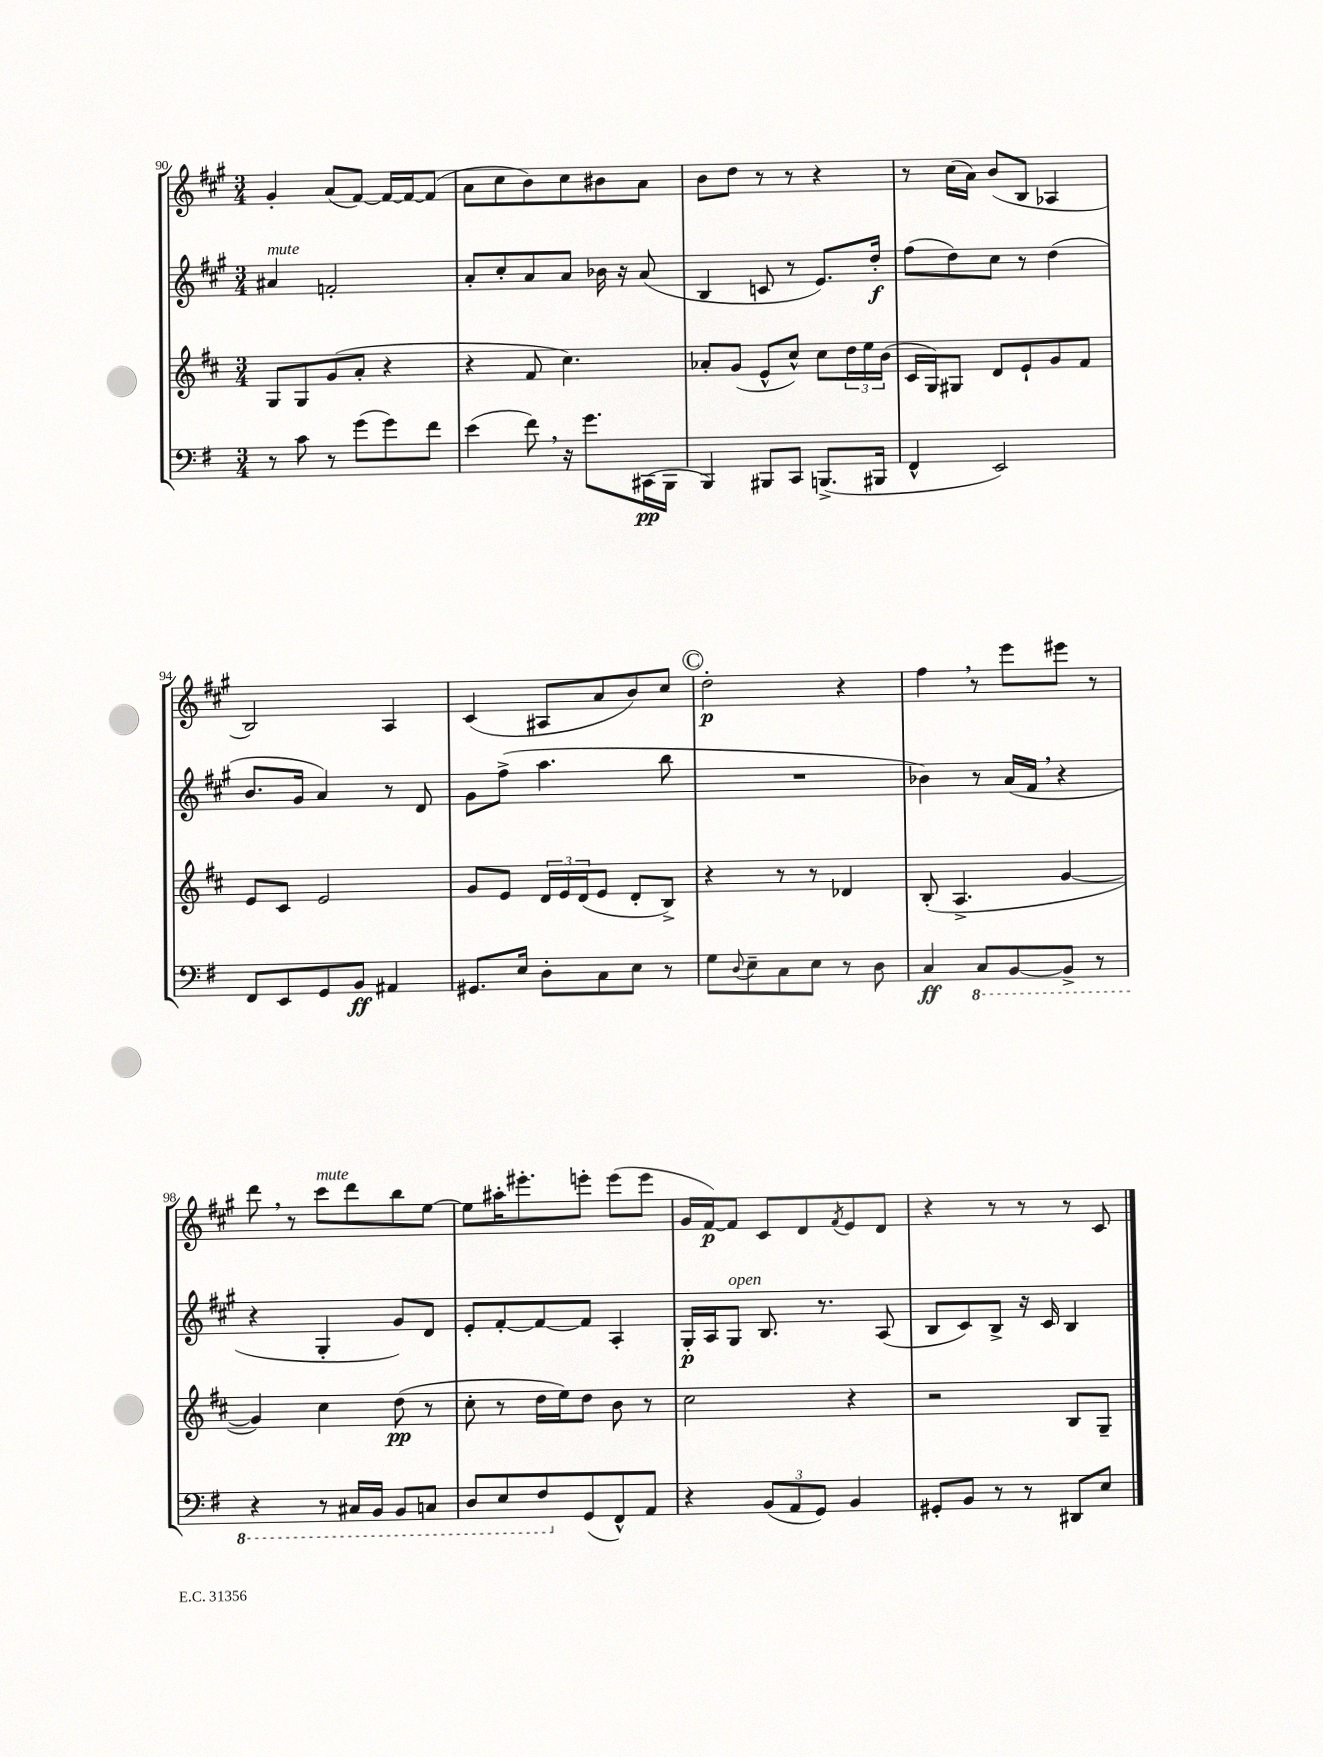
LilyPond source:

<<
\new StaffGroup <<
\new Staff = "s0" {
    \clef treble \key a \major \numericTimeSignature \time 3/4
    gis'4-. a'8( fis'8~) fis'16~ fis'16~ fis'8( |
    a'8 cis''8 b'8) cis''8 bis'8 a'8 |
    b'8 d''8 r8 r8 r4 |
    r8 cis''16( a'16) b'8( b8 aes4 |
    b2) a4 |
    cis'4( ais8 a'8 b'8) cis''8 |
    \mark \markup { \circle "C" } d''2-.\p r4 |
    fis''4 \breathe r8 e'''8 eis'''8 r8 |
    d'''8 \breathe r8 cis'''8^\markup { \italic "mute" } d'''8 b''8 e''8~ |
    e''8 ais''16-. eis'''8.-. e'''8-. e'''8( e'''8 |
    gis'16 fis'16~\p) fis'8 cis'8 d'8 \acciaccatura { fis'8 } e'8 d'8 |
    r4 r8 r8 r8 cis'8 \bar "|." |
}
\new Staff = "s1" {
    \clef treble \key a \major \numericTimeSignature \time 3/4
    ais'4^\markup { \italic "mute" } f'2-. |
    a'8-. cis''8-. a'8 a'8 bes'16 r16 a'8( |
    b4 c'8 r8 e'8.) d''16-.\f |
    fis''8( d''8) cis''8 r8 d''4( |
    b'8. gis'16 a'4) r8 d'8 |
    gis'8 fis''8->( a''4. b''8 |
    \mark \markup { \circle "C" } R2. |
    bes'4) r8 a'16( fis'16 \breathe r4 |
    r4 gis4-. gis'8) d'8 |
    e'8-. fis'8~-. fis'8~ fis'8 a4-. |
    gis16-.\p a16 gis8^\markup { \italic "open" } b8. r8. a8( |
    b8 cis'8) b8-> r16 cis'16 b4 \bar "|." |
}
\new Staff = "s2" {
    \clef treble \key d \major \numericTimeSignature \time 3/4
    g8 g8 g'8( a'8-. r4 |
    r4 fis'8 cis''4.) |
    aes'8-. g'8( e'8-^ cis''8-^) cis''8 \tuplet 3/2 { d''16 e''16 b'16( } |
    cis'16 g16) gis8 d'8 e'8-! g'8 fis'8 |
    e'8 cis'8 e'2 |
    g'8 e'8 \tuplet 3/2 { d'16 e'16 d'16( } e'8 d'8-. b8->) |
    \mark \markup { \circle "C" } r4 r8 r8 des'4 |
    b8-.( a4.-> g'4~ |
    g'4) cis''4 d''8\pp( r8 |
    cis''8-. r8 d''16 e''16) d''8 b'8 r8 |
    cis''2 r4 |
    r2 b8 g8-- \bar "|." |
}
\new Staff = "s3" {
    \clef bass \key g \major \numericTimeSignature \time 3/4
    r8 c'8 r8 g'8( g'8) fis'8 |
    e'4( fis'8) \breathe r16 g'8. cis,16\pp( b,,16 |
    b,,4) bis,,8 c,8 b,,8.->( bis,,16 |
    fis,4-^ e,2) |
    fis,8 e,8 g,8 b,8\ff ais,4 |
    gis,8. e16 d8-. c8 e8 r8 |
    \mark \markup { \circle "C" } g8 \appoggiatura { d8 } e8-- c8 e8 r8 d8 |
    c4\ff \ottava #-1 c,8 b,,8~ b,,8-> r8 |
    r4 r8 cis,16 b,,16 b,,8 c,8 |
    d,8 e,8 fis,8 \ottava #0 g,8( fis,8-^) a,8 |
    r4 \tuplet 3/2 { b,8( a,8 g,8) } b,4 |
    gis,8-. b,8 r8 r8 dis,8 e8 \bar "|." |
}
>>
>>
\layout { \context { \Score currentBarNumber = #90 } }
